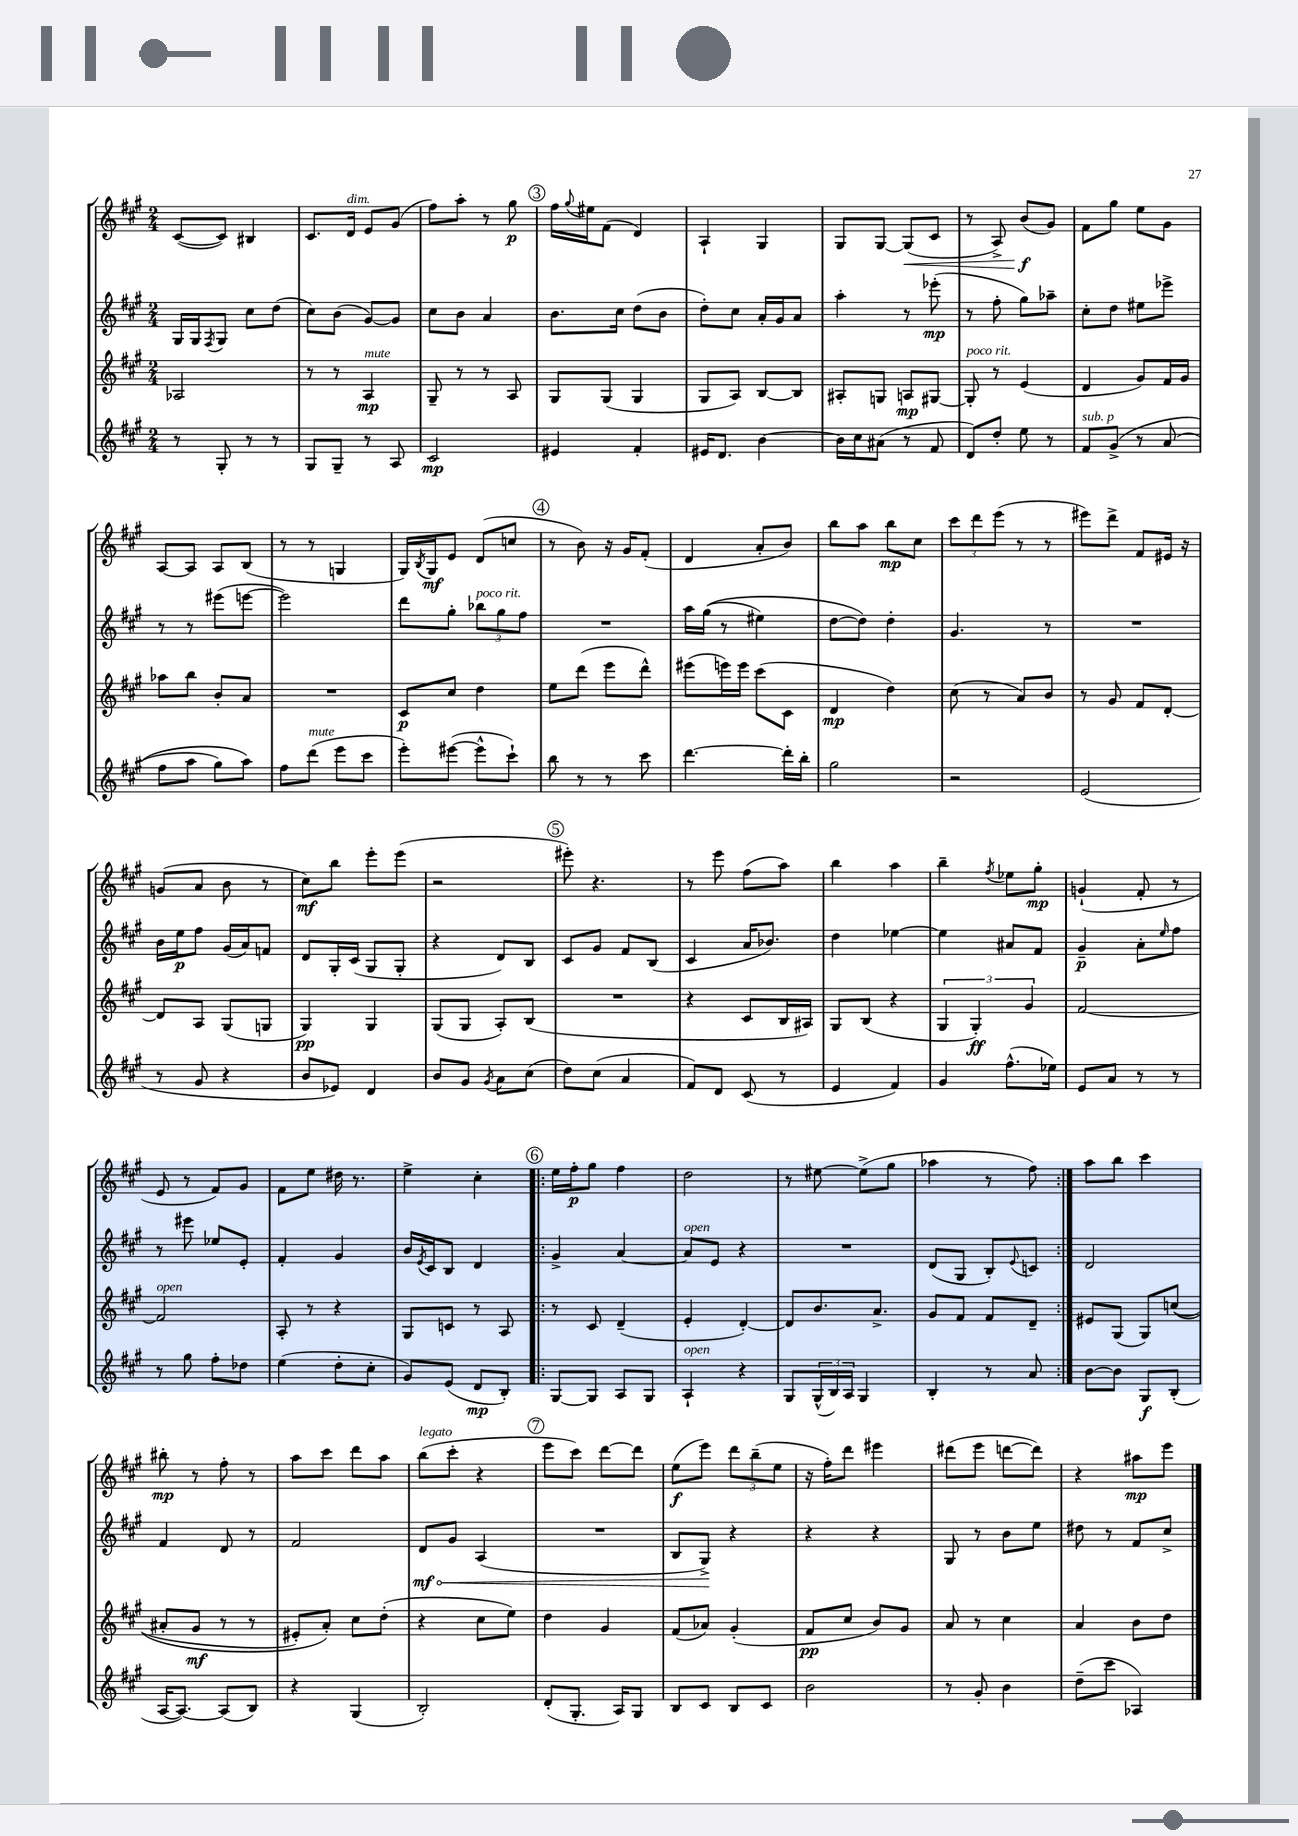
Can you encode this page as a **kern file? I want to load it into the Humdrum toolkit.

**kern	**kern	**kern	**kern
*staff4	*staff3	*staff2	*staff1
*clefG2	*clefG2	*clefG2	*clefG2
*k[f#c#g#]	*k[f#c#g#]	*k[f#c#g#]	*k[f#c#g#]
*M2/4	*M2/4	*M2/4	*M2/4
8r	2A-/	16G#/LL	([8c#/L
.	.	16G#/J	.
.	.	8qF#/	.
8G#'/	.	8G#/J	8c#/]J)
8r	.	8cc#\L	4B#/
8r	.	(8dd\J	.
=	=	=	=
8G#/L	8r	8cc#\L)	8.c#/L
8G#~/J	8r	(8b\J	.
.	.	.	16d/Jk
8r	4A/	[8g#/L)	8e/L
8A/	.	8g#/]J	(8g#/J
=	=	=	=
2c#/	8G#~/	8cc#\L	8ff#\L)
.	8r	8b\J	8aa'\J
.	8r	4a/	8r
.	8A/	.	8gg#\
=	=	=	=
4e#/	8G#/L	8.b\L	16ff#\LL
.	.	.	8qqgg#/
.	.	.	16ee#\J
.	(8G#/J	.	(8f#\J
.	.	16cc#\Jk	.
4f#'/	4G#/	(8dd\L	4d/)
.	.	8b\J	.
=	=	=	=
16e#/LK	8G#/L	8dd'\L)	4A`/
8.d/J	.	.	.
.	8A/J)	8cc#\J	.
[4b\	[8B/L	16a'/LL	4G#/
.	.	16g#/J	.
.	8B/]J	8a/J	.
=	=	=	=
16b\]LL	8A#'/L	4aa'\	8G#/L
16cc#\J	.	.	.
(8a#\J	8G/J	.	[8G#/J
8r	8A/L	8r	(8G#/]L
8f#/	[8G#/J	(8eee-'\	8c#/J
=	=	=	=
8d/L)	8G#'/]	8r	8r
8dd'/J	8r	8ff#'\	8A^/)
8ee\	(4e/	8gg#\L)	(8b/L
8r	.	8aa-~\J	8g#/J)
=	=	=	=
8f#/L	4d/	8cc#'\L	8f#\L
&(8g#^/J	.	8dd\J	8gg#\J
8r	8g#/L)	8ee#\L	8ee\L
(8a/	16f#/L	8eee-^\J	8g#\J
.	16g#/JJ	.	.
=	=	=	=
8ff#\L	8aa-\L	8r	[8A/L
8aa\J	8bb\J	8r	8A/]J
8gg#\L)	8b'/L	(8eee#\L	8A/L
8aa\J&)	8a/J	[8eee\J	(8B/J
=	=	=	=
8ff#\L	2r	2eee\])	8r
(8ddd\J	.	.	8r
8eee\L	.	.	4G/
8ccc#\J	.	.	.
=	=	=	=
8eee'\L)	8c#/L	8ddd\L	16G#/LL)
.	.	.	8qB/
.	.	.	16G#/J
([8eee#\J	8cc#/J	8gg#'\J	8e/J
8eee#^^\]L	4dd\	12bb-\L	(8d/L
.	.	12gg#\	.
8ccc#`\J)	.	.	8cc/J
.	.	12ff#\J	.
=	=	=	=
8bb\	8ee\L	2r	8r
8r	(8ddd\J	.	8b\)
8r	8eee\L	.	16r
.	.	.	16g#/LK
8ccc#\	8ddd^^\J)	.	(8f#'/J
=	=	=	=
[4.ddd\	(8eee#\L	16aa\LL	4d/
.	.	&((16gg#\JJ	.
.	16eee\L)	8r	.
.	16eee\JJ	.	.
.	(8ccc#\L	4ee#\)	8a'/L
16ddd'\]LL	8c#\J	.	8b/J)
16bb'\JJ	.	.	.
=	=	=	=
2gg#\	4d/	[8dd\L	8bb\L
.	.	8dd\]J&)	8aa\J
.	4dd\)	4dd'\	8bb\L
.	.	.	8cc#\J
=	=	=	=
2r	(8cc#\	4.g#/	12ccc#\L
.	.	.	12ddd\
.	8r	.	.
.	.	.	(12eee\J
.	8a/L)	.	8r
.	8b/J	8r	8r
=	=	=	=
(2e/	8r	2r	8eee#\L)
.	8g#/	.	8ddd^\J
.	8f#/L	.	8f#/L
.	[8d'/J	.	16e#/Jk
.	.	.	16r
=	=	=	=
8r	8d/]L	16b\LL	(8g/L
.	.	16ee\J	.
8g#/	8A/J	8ff#\J	8a/J
4r	(8G#/L	(16g#/LL	8b\
.	.	16a/J)	.
.	8G/J	8f/J	8r
=	=	=	=
8b/L	4G#/)	8d/L	8cc#\L)
8e-/J)	.	16G#'/L	8bb\J
.	.	(16c#/JJ	.
4d/	4G#/	8G#/L	8eee'\L
.	.	8G#'/J	(8eee\J
=	=	=	=
8b/L	(8G#/L	4r	2r
8g#/J	8G#/J	.	.
8qg#/	.	.	.
8a\L	8A'/L)	8d/L)	.
(8cc#\J	(8B/J	8B/J	.
=	=	=	=
8dd\L)	2r	8c#/L	8eee#'\)
(8cc#\J	.	8g#/J	4.r
4a/	.	8f#/L	.
.	.	(8B/J	.
=	=	=	=
8f#/L)	4r	4c#/	8r
8d/J	.	.	8eee\
(8c#/	8c#/L	16a/LK	(8ff#\L
.	.	8.b-/J)	.
8r	16B/L	.	8aa\J)
.	16A#/JJ)	.	.
=	=	=	=
4e/	8G#/L	4dd\	4bb\
.	(8B/J	.	.
4f#/)	4r	[4ee-\	4aa\
=	=	=	=
4g#/	6G#/	4ee-\]	4bb~\
.	6G#'/)	.	.
.	.	.	8qff#/
(8.ff#^^\L	.	8a#/L	8ee-\L
.	6g#/	.	.
.	.	8f#/J	8gg#'\J
16ee-\Jk)	.	.	.
=	=	=	=
8e/L	[2f#/	4g#~/	(4g`/
8a/J	.	.	.
8r	.	8a'\L	8f#'/
.	.	16qqee/	.
8r	.	8ff#\J	8r
=	=	=	=
8r	2f#/]	8r	8e/
8gg#\	.	8eee#\	8r
8ff#'\L	.	8ee-/L	8f#/L)
8dd-\J	.	8e'/J	8g#/J
=	=	=	=
(4ee\	8A'/	4f#'/	8f#\L
.	8r	.	8ee\J
8dd'\L	4r	4g#/	16dd#\
.	.	.	8.r
8cc#'\J	.	.	.
=	=	=	=
8g#/L)	8G#/L	16b/LL	4ee^\
.	.	8qe/	.
.	.	16c#/J	.
(8e/J	8c/J	8B/J	.
8d/L	8r	4d/	4cc#'\
8B'/J)	8A/	.	.
=!|:	=!|:	=!|:	=!|:
[8G#/L	8r	4g#^/	16ee\LL
.	.	.	16ff#'\J
8G#/]J	8c#/	.	8gg#\J
8A/L	(4d~/	[4a/	4ff#\
8G#/J	.	.	.
=	=	=	=
4A`/	4e'/	8a/]L	2dd\
.	.	8e/J	.
4r	[4d'/)	4r	.
=	=	=	=
8G#/L	8d/]L	2r	8r
(24G#^^/L	8.b/	.	[8ee#\
24B/)	.	.	.
24A/JJ	.	.	.
4G#/	.	.	(8ee#^\]L
.	8.a^/J	.	.
.	.	.	8gg#\J
=	=	=	=
4B'/	8g#/L	(8d/L	4aa-\
.	8f#/J	8G#/J	.
8r	8f#/L	8B'/L)	8r
.	.	8qqe/	.
8a/	8d~/J	8c/J	8ff#\)
=:|!	=:|!	=:|!	=:|!
[8b\L	8e#/L	2d/	8aa\L
8b\]J	(8G#/J	.	8bb\J
8G#/L	8G#/L)	.	4ccc#\
(8B'/J	&((8cc/J	.	.
=	=	=	=
[16A/LK	8a#'/L	4f#/	8bb#'\
8.A/_J)	.	.	.
.	8g#/J	.	8r
(8A/]L	8r	8d/	8ff#'\
8B/J)	8r	8r	8r
=	=	=	=
4r	8e#'/L)	2f#/	8aa\L
.	8a'/J&)	.	8ccc#\J
(4G#/	8cc#\L	.	8ddd\L
.	(8dd'\J	.	8aa\J
=	=	=	=
2B'/)	4r	8d/L	(8bb\L
.	.	8g#/J	8ccc#'\J
.	8cc#\L	(4A/	4r
.	8ee\J)	.	.
=	=	=	=
(8d'/L	4dd\	2r	8eee\L
8.G#'/J	.	.	8ccc#\J)
.	4g#/	.	[8ddd\L
16A/LK)	.	.	.
8G#/J	.	.	8ddd\]J
=	=	=	=
8B/L	(8f#/L	8B/L	(8ee\L
8c#/J	8a-/J)	8G#^/J)	8eee\J)
8B/L	(4g#'/	4r	12ddd\L
.	.	.	(12bb~\
8c#/J	.	.	.
.	.	.	12ee\J
=	=	=	=
2b\	8f#/L	4r	16r
.	.	.	16ff#'\LK)
.	8cc#/J	.	8ddd\J
.	8b/L)	4r	4eee#\
.	8g#/J	.	.
=	=	=	=
8r	8a/	8G#/	(8ddd#\L
8g#'/	8r	8r	8eee\J
4b\	4cc#\	8b\L	[8ddd\L
.	.	8ee\J	8ddd\]J)
=	=	=	=
(8dd~\L	4a/	8dd#\	4r
8ccc#\J	.	8r	.
4A-/)	8b\L	8f#/L	8aa#\L
.	8dd\J	8cc#^/J	8eee\J
==	==	==	==
*-	*-	*-	*-
